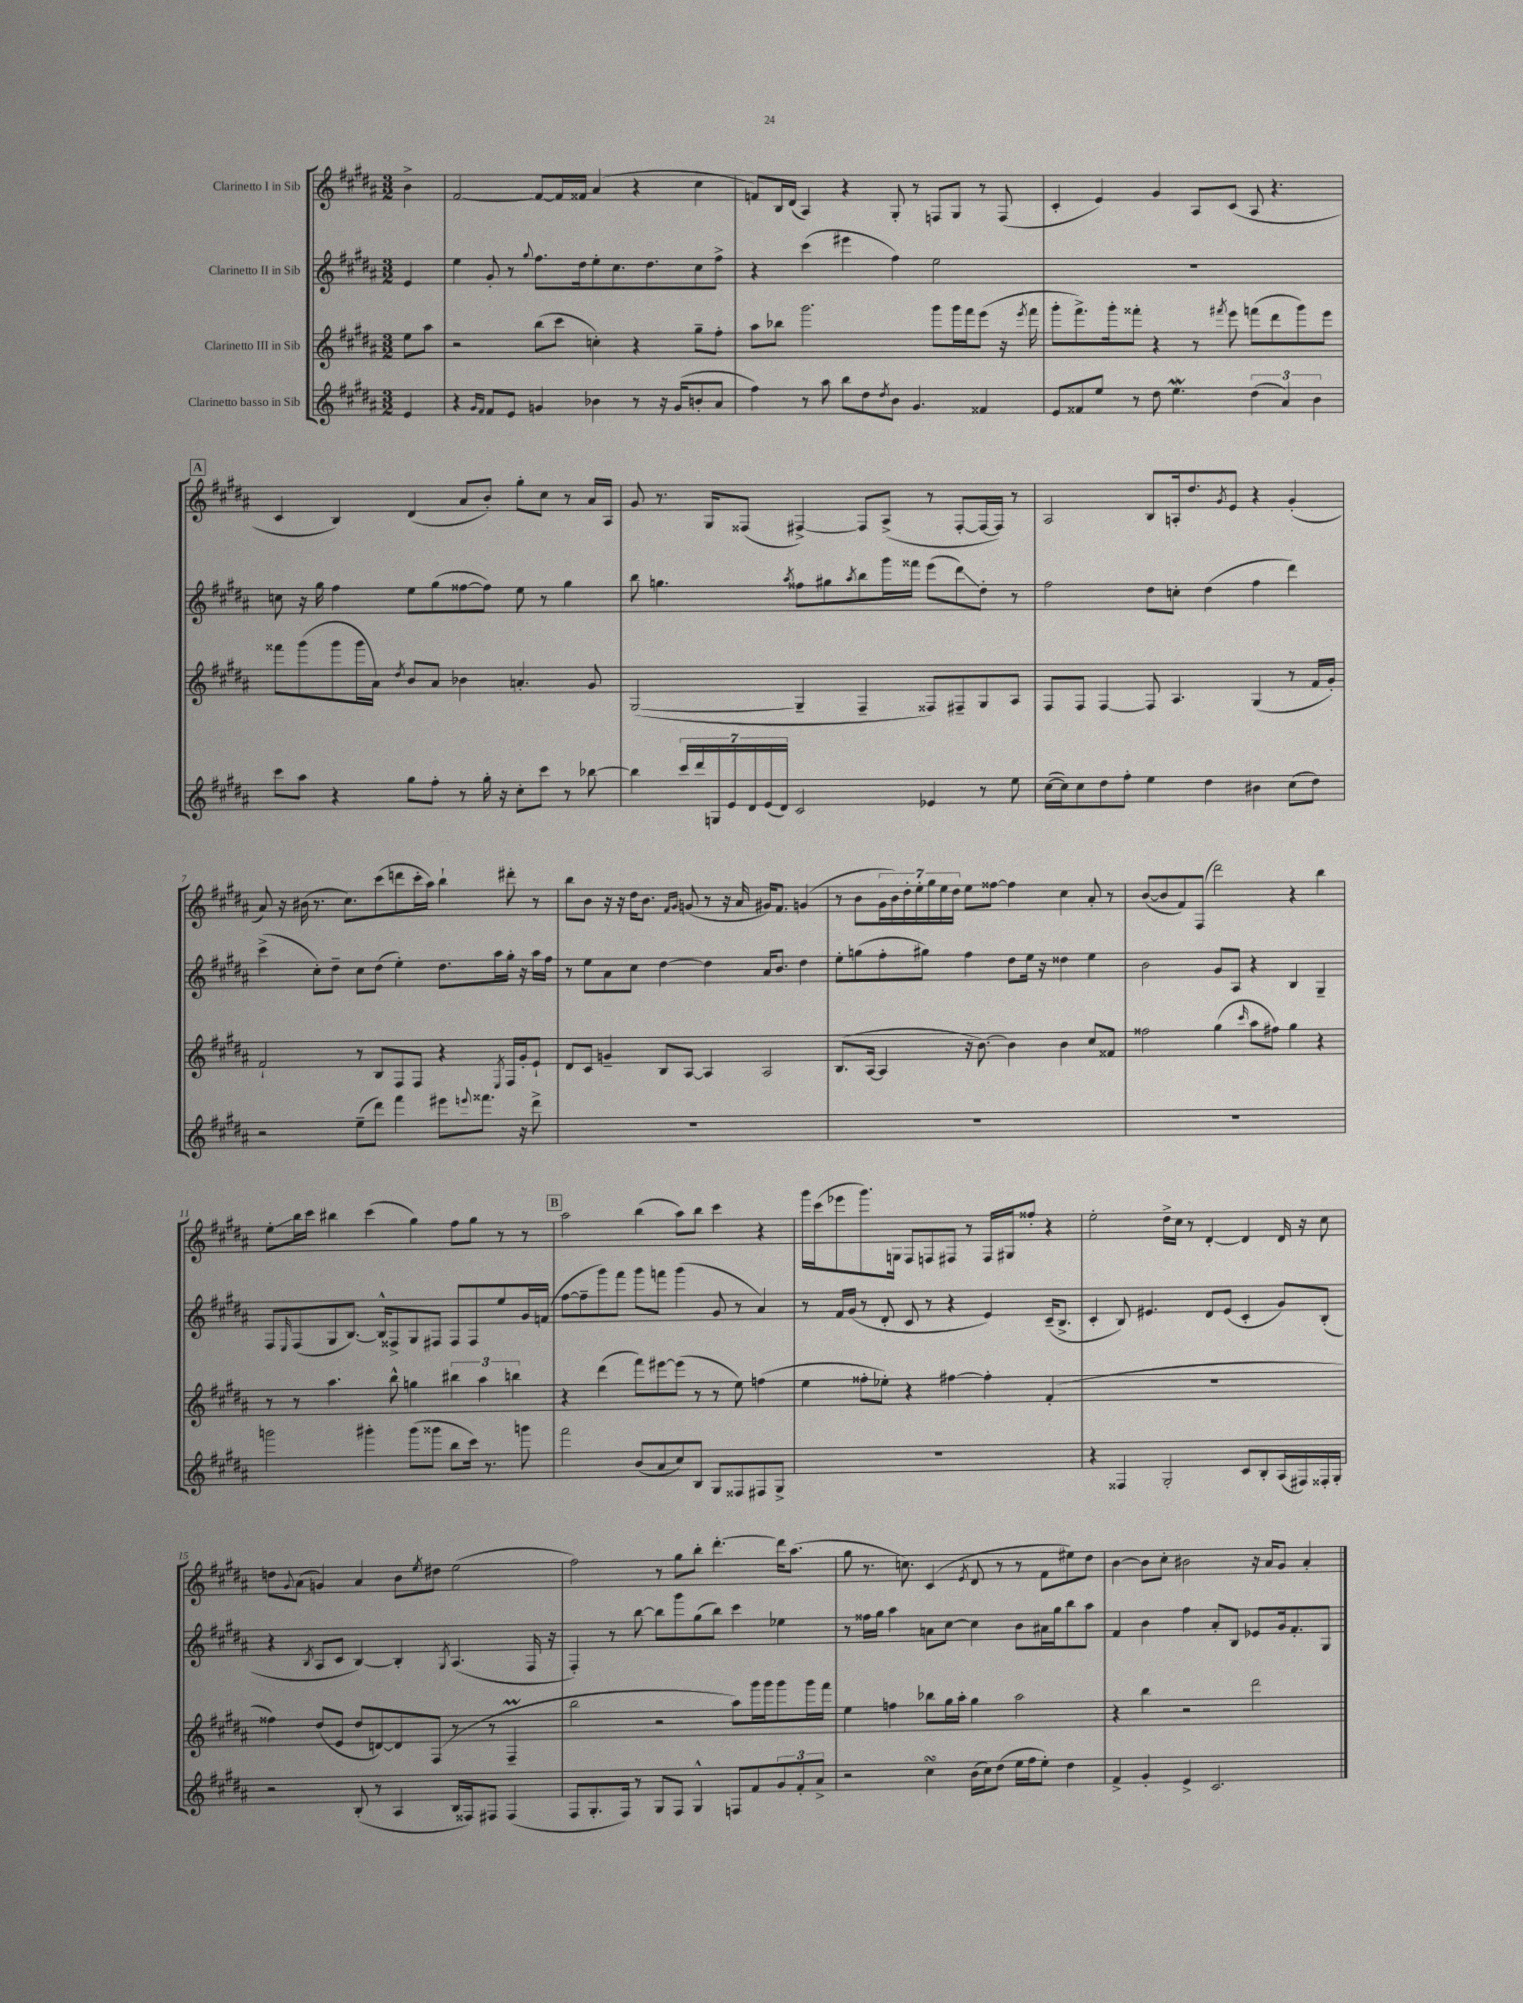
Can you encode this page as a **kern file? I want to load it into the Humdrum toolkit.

**kern	**kern	**kern	**kern
*staff4	*staff3	*staff2	*staff1
*clefG2	*clefG2	*clefG2	*clefG2
*k[f#c#g#d#a#]	*k[f#c#g#d#a#]	*k[f#c#g#d#a#]	*k[f#c#g#d#a#]
*M3/2	*M3/2	*M3/2	*M3/2
4e	8ee	4e	4b^
.	8aa#	.	.
=	=	=	=
4r	2r	4ee	[2f#
16qqg#	.	.	.
16qqf#	.	.	.
8f#	.	8g#'	.
8e	.	8r	.
.	.	8qqgg#	.
4g	(8bb	8.ff#	8f#_
.	8ccc#	.	16f#]
.	.	16dd#	16f##
4b-	4cc')	8ee'	(4a#
.	.	8.cc#	.
8r	4r	.	4r
.	.	8.dd#	.
16r	.	.	.
(16g	.	.	.
8b'	8gg#~	8cc#	4cc#
8a#	8ff#'	8ff#^	.
=	=	=	=
4ff#)	8aa#	4r	8f)
.	8bb-	.	16B
.	.	.	(16d#
8r	2.ggg#	(4ccc#	4A#)
8aa#	.	.	.
8bb	.	4eee#	4r
8dd#	.	.	.
8qdd#	.	.	.
8b	.	4ff#)	8G#'
4.g#	.	.	8r
.	8ggg#	2ee	8F
.	16ggg#	.	8G#
.	16fff#	.	.
4f##	(8eee	.	8r
.	16r	.	(8F
.	8qeee	.	.
.	16fff#	.	.
=	=	=	=
8e	8ggg#'	1.r	4c#'
8f##	8.fff#^)	.	.
8ee	.	.	4e)
.	16ggg#'	.	.
8r	8fff##'	.	.
8dd#	4r	.	4g#
4.ee	.	.	.
.	8r	.	8A#
.	8qfff#	.	.
.	8eee	.	(8c#
(6dd#	(8fff	.	8A#
.	8ddd#	.	4.r
6a#)	.	.	.
.	8ggg#)	.	.
6b	.	.	.
.	8eee	.	.
=	=	=	=
8ccc#	8fff##	8cc	4c#
8aa#	(8ggg#	16r	.
.	.	16gg#	.
4r	8ggg#	4ff#	4B)
.	16ggg#	.	.
.	16a#)	.	.
.	8qdd#	.	.
8gg#	8b	8ee	(4d#
8ff#'	8a#	(8gg#	.
8r	4b-	[8ff##	8a#
16gg#'	.	8ff##])	8b')
16r	.	.	.
8cc#'	4.a'	8ee	8gg#'
8ccc#	.	8r	8cc#
8r	.	4gg#	8r
[8bb-	8g#	.	16a#
.	.	.	16A#
=	=	=	=
4bb-]	([2G#	8bb	8g#
.	.	4.gg	8.r
28ccc#	.	.	.
28ddd#	.	.	.
.	.	.	16G#
28G	.	.	.
28e	.	.	.
.	.	.	(8F##
28d#	.	.	.
(28e	.	.	.
28d#)	.	.	.
.	.	8qaa#	.
2c#	4G#~]	8ff##	[4F#^)
.	.	8gg#	.
.	.	8qaa#	.
.	4F#~	8bb	8F#]
.	.	16ggg#	(8A#^
.	.	16fff##	.
4e-	8F##)	(8eee	8r
.	8F#~	8ddd#)	[8F#'
8r	8G#	8dd#'	16F#_
.	.	.	16F#])
8ee	8A#	8r	8r
=	=	=	=
([16cc#	8F#	2ff#	2A#
16cc#])	.	.	.
8cc#	8F#	.	.
8dd#	[4F#	.	.
8ff#'	.	.	.
4ee	8F#]	8dd#	8B
.	4.A#	8cc'	16A'
.	.	.	8.dd#
4dd#	.	(4dd#	.
.	.	.	8qg#
.	.	.	8e
4b#	(4G#	4ff#	4r
(8cc#	8r	4ddd#)	(4g#'
8dd#)	16f#	.	.
.	16g#')	.	.
=	=	=	=
2r	2f#`	(4ccc#^	8a#)
.	.	.	16r
.	.	.	(16b#
.	.	8cc#')	8.r
.	.	8dd#~	.
.	.	.	8.cc#)
(8ee~	8r	8cc#	.
8ddd#)	8B	(8dd#	(8ccc#
4fff#	8F#	4ee')	8ddd
.	8F#	.	16ccc#'
.	.	.	16aa#)
8eee#	4r	8.dd#	4bb`
8qqeee	.	.	.
8.fff##	.	.	.
.	.	16aa#	.
.	8qE	.	.
.	16F#	16gg#'	8ddd#'
16r	16g#'	16r	.
8ddd#^	8e`	16aa#	8r
.	.	16ff#	.
=	=	=	=
1.r	8d#	8r	8bb
.	8c#	8ee	8b
.	4g~	8a#	16r
.	.	.	16r
.	.	8cc#	16dd#
.	.	.	8.b
.	8B	[4dd#	.
.	.	.	16qqf#
.	.	.	16qqg#
.	[8A#	.	(8g
.	4A#]	4dd#]	8r
.	.	.	16r
.	.	.	16a#
.	2A#	16a#	16g#)
.	.	8.b	8.f#
.	.	4dd#	(4g
=	=	=	=
1.r	(8.B	8ee'	8r
.	.	(8gg	8b
.	[16A#	.	.
.	4A#]	8ff#'	28g#
.	.	.	28b)
.	.	.	28dd#'
.	.	.	28ee'
.	.	8gg#)	.
.	.	.	28gg#
.	.	.	28ee
.	.	.	28dd#
.	16r	4ff#	8ee
.	[8.b)	.	.
.	.	.	[8ff##
.	4b]	8dd#	4ff##]
.	.	16ee	.
.	.	16r	.
.	4b	4dd##	4cc#
.	8cc#	4ee	8a#'
.	8f##	.	8r
=	=	=	=
1.r	2ff##	2b	([8b
.	.	.	8b]
.	.	.	8f#)
.	.	.	(8F#
.	(4gg#	8g#	2ddd#)
.	.	8A#	.
.	16qqccc#	.	.
.	8aa#	4r	.
.	8ff#)	.	.
.	4gg#	4B	4r
.	4r	4G#~	4bb
=	=	=	=
2ggg	8r	8F#	8ee'
.	.	16qqE	.
.	8r	(8F#	16bb
.	.	.	16ccc#
.	4.aa#	8G#	4bb#
.	.	[8.B)	.
4ggg#'	.	.	(4ccc#
.	.	16B^^]	.
.	8bb^^	8F##^	.
(8ggg#	4gg	8G#	4gg#)
8ggg##	.	8F#	.
8bb	6bb#	8F#	8ff#
16ccc#)	.	8F#	8gg#
.	6aa#	.	.
8.r	.	.	.
.	.	8ee	8r
.	6bb	.	.
8ggg	.	16g#	8r
.	.	(16f	.
=	=	=	=
2fff#	4r	[8ff#	2aa#
.	.	8ff#~]	.
.	(4ddd#	8ggg#)	.
.	.	8fff#	.
(8b	8fff#)	8ggg#	(4bb
8a#	[8eee#	8fff	.
8cc#)	(8eee#]	(4ggg#	8aa#)
8B	8r	.	8bb
8G#	8r	8g#	4ccc#
8F##	8ee)	8r	.
8F#	(4ff	4a#)	4r
8G#^	.	.	.
=	=	=	=
1.r	4ee	8r	16ggg#
.	.	.	(16ccc#
.	.	16f#	8eee-
.	.	(16g#	.
.	8ff##'	8r	8.ggg#)
.	8ee-')	8d#'	.
.	.	.	16G
.	4r	8c#	8F#
.	.	8r	8F
.	[4ff#	4r	8F#
.	.	.	8r
.	4ff#']	4e)	16F#
.	.	.	16G#
.	.	.	8ff##'
.	(4f#'	(16c#~	4r
.	.	8.B^	.
=	=	=	=
4r	1.r	4c#'	2ee'
4F##	.	8B)	.
.	.	4.e#	.
2G#'	.	.	16dd#^
.	.	.	16cc#
.	.	.	8r
.	.	8d#	[4d#'
.	.	(8e#	.
8c#	.	4c#'	4d#]
8B'	.	.	.
(16A#	.	8g#)	16d#
16F#)	.	.	16r
16F##'	.	(8B'	8cc#
16G#'	.	.	.
=	=	=	=
2r	4ff##)	4r	8dd
.	.	.	8qqg#
.	.	.	(8a#
.	.	8qB	.
.	(8dd#	8A#	4g)
.	8e	8c#	.
(8B'	8dd#	[4B)	4a#
8r	[8d)	.	.
4A#	8d]	4B']	8b
.	.	.	8qee
.	(8F#	.	8dd#
.	.	8qG#	.
16B	8r	(4.A#	(2ee
16F##)	.	.	.
8F#	8r	.	.
(4F#	4F#~	.	.
.	.	16F#	.
.	.	16r	.
=	=	=	=
8F#	2bb	4F#')	2ff#)
8.G#'	.	.	.
.	.	8r	.
16F#)	.	.	.
8r	.	[8bb	.
8G#	2r	8bb]	8r
8F#	.	8ggg#	8gg#
4G#^^	.	(8gg#	8bb'
.	.	8bb)	[4.ddd#'
8F	8aa#)	4ccc#	.
8f#	16ggg#	.	.
.	16ggg#	.	.
12g#	8ggg#	4ee-	16ddd#]
.	.	.	(8.aa#
12f#'	.	.	.
.	16ggg#	.	.
12a#^	.	.	.
.	16fff#	.	.
=	=	=	=
2r	4ee	8r	8gg#
.	.	16ff##	8.r
.	.	16gg#	.
.	4ff	4aa#	.
.	.	.	8.cc)
4cc#	8bb-	8a	(4c#
.	16gg#	[8cc#	.
.	16aa#'	.	.
.	.	.	8qe
(16b	4gg#	4cc#]	8d#
16cc#)	.	.	.
(8dd#	.	.	8r
16ee	2aa#	8b	8r
16ff#	.	.	.
8ee')	.	16a#	8f#
.	.	16gg#	.
4dd#	.	8bb	8ee#)
.	.	8aa#	8dd#
=	=	=	=
4f#^	4r	4f#	[4b
4g#'	4bb	4b	8b]
.	.	.	8cc#'
4e^	2r	4ff#	2b#
2.c#	.	8a#'	.
.	.	8B	.
.	2ddd#	8e-	16r
.	.	.	16a#
.	.	16g#	8g#
.	.	8.f#'	.
.	.	.	4a#'
.	.	8G#	.
==	==	==	==
*-	*-	*-	*-
